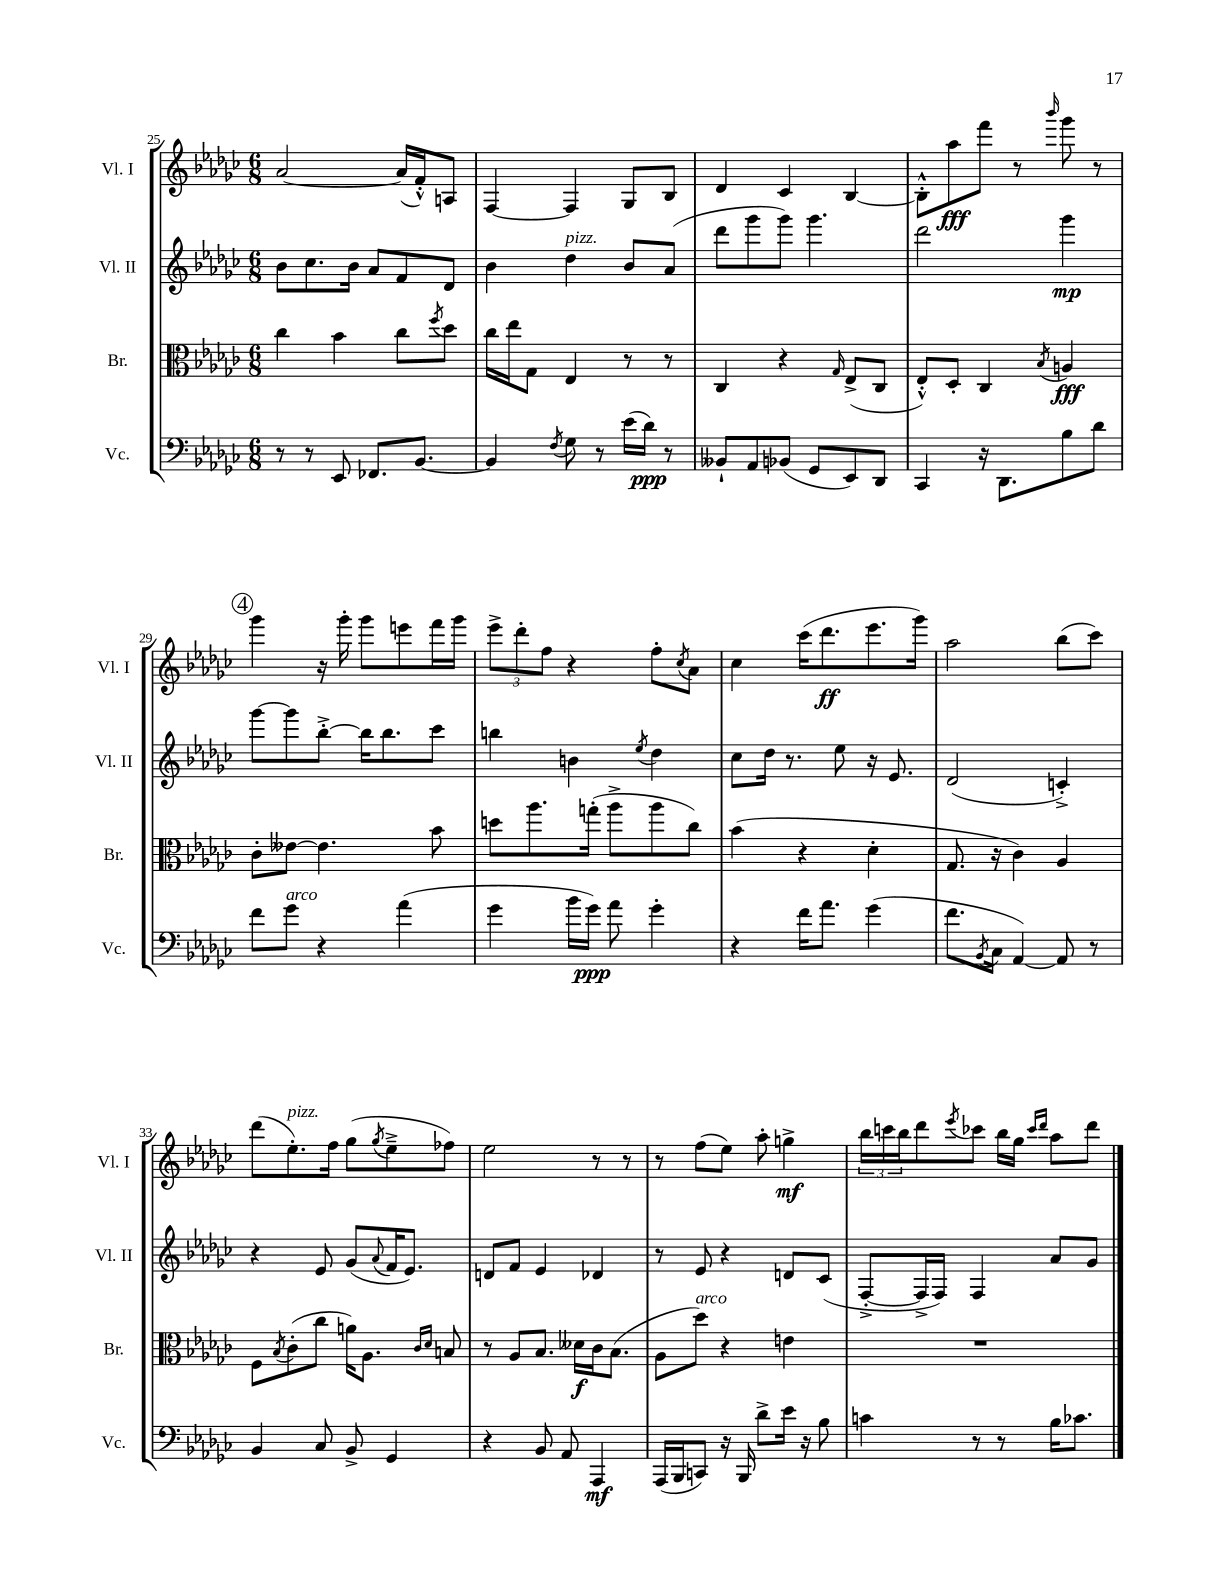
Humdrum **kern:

**kern	**dynam	**kern	**dynam	**kern	**dynam	**kern	**dynam
*part4	*part4	*part3	*part3	*part2	*part2	*part1	*part1
*staff4	*staff4	*staff3	*staff3	*staff2	*staff2	*staff1	*staff1
*I"Vc.	*	*I"Br.	*	*I"Vl. II	*	*I"Vl. I	*
*I'Vc.	*	*I'Br.	*	*I'Vl. II	*	*I'Vl. I	*
*clefF4	*	*clefC3	*	*clefG2	*	*clefG2	*
*k[b-e-a-d-g-c-]	*	*k[b-e-a-d-g-c-]	*	*k[b-e-a-d-g-c-]	*	*k[b-e-a-d-g-c-]	*
*M6/8	*	*M6/8	*	*M6/8	*	*M6/8	*
=25	=25	=25	=25	=25	=25	=25	=25
8r	.	4cc-\	.	8b-\L	.	[2a-/	.
8r	.	.	.	8.cc-\	.	.	.
8EE-/	.	4b-\	.	.	.	.	.
.	.	.	.	16b-\Jk	.	.	.
8.FF-X/L	.	.	.	8a-/L	.	.	.
.	.	8cc-\L	.	8f/	.	(16a-/LL]	.
[8.BB-/J	.	.	.	.	.	16f'^^/J)	.
.	.	8qff/	.	.	.	.	.
.	.	8dd-\J	.	8d-/J	.	8An/J	.
=26	=26	=26	=26	=26	=26	=26	=26
4BB-/]	.	16cc-\LL	.	4b-\	.	[4F/	.
.	.	16ee-\J	.	.	.	.	.
.	.	8G-\J	.	.	.	.	.
8qF/	.	.	.	.	.	.	.
!	!	!	!	!LO:TX:a:i:t=pizz.	!	!	!
8G-\	.	4E-/	.	4dd-\	.	4F/]	.
8r	.	.	.	.	.	.	.
(16e-\LL	.	8r	.	8b-/L	.	8G-/L	.
16d-\JJ)	ppp	.	.	.	.	.	.
8r	.	8r	.	(8a-/J	.	8B-/J	.
=27	=27	=27	=27	=27	=27	=27	=27
8BB--X`/L	.	4C-/	.	8ddd-\L	.	4d-/	.
8AA-/	.	.	.	8ggg-\	.	.	.
(8BB-X/J	.	4r	.	8ggg-\J)	.	4c-/	.
8GG-/L	.	.	.	4.ggg-\	.	.	.
.	.	16qqG-/	.	.	.	.	.
8EE-/)	.	(8E-^/L	.	.	.	[4B-/	.
8DD-/J	.	8C-/J	.	.	.	.	.
=28	=28	=28	=28	=28	=28	=28	=28
4CC-/	.	8E-'^^/L)	.	2ddd-\	.	8B-'^^\L]	.
.	.	8D-'/J	.	.	.	8aa-\	fff
16r	.	4C-/	.	.	.	8fff\J	.
8.DD-\L	.	.	.	.	.	.	.
.	.	.	.	.	.	8r	.
.	.	8qB-/	.	.	.	16qqbbb-/	.
8B-\	.	4An/	fff	4ggg-\	mp	8ggg-\	.
8d-\J	.	.	.	.	.	8r	.
!!LO:LB:g=z
!!LO:REH:place=s1:t=4
=29	=29	=29	=29	=29	=29	=29	=29
8f\L	.	8c-'\L	.	[8ggg-\L	.	4ggg-\	.
!LO:TX:a:i:t=arco	!	!	!	!	!	!	!
8g-\J	.	[8e--X\J	.	8ggg-\]	.	.	.
4r	.	4.e--\]	.	[8bb-'^\J	.	16r	.
.	.	.	.	.	.	16ggg-'\	.
.	.	.	.	16bb-\KL]	.	8ggg-\L	.
.	.	.	.	8.bb-\	.	.	.
(4a-\	.	.	.	.	.	8eeen\	.
.	.	8b-\	.	8ccc-\J	.	16fff\L	.
.	.	.	.	.	.	16ggg-\JJ	.
=30	=30	=30	=30	=30	=30	=30	=30
4g-\	.	8ddn\L	.	4bbn\	.	12eee-^\L	.
.	.	.	.	.	.	12ddd-'\	.
.	.	8.aa-\	.	.	.	.	.
.	.	.	.	.	.	12ff\J	.
16b-\LL	.	.	.	4bn\	.	4r	.
16g-\JJ)	ppp	(16ggn'\Jk	.	.	.	.	.
8a-\	.	8aa-^\L	.	.	.	.	.
.	.	.	.	8qee-/	.	.	.
4g-'\	.	8aa-\	.	4dd-\	.	8ff'\L	.
.	.	.	.	.	.	8qcc-/	.
.	.	8cc-\J)	.	.	.	8a-\J	.
=31	=31	=31	=31	=31	=31	=31	=31
4r	.	(4b-\	.	8cc-\L	.	4cc-\	.
.	.	.	.	16dd-\Jk	.	.	.
.	.	.	.	8.r	.	.	.
16f\KL	.	4r	.	.	.	(16ccc-\KL	.
8.a-\J	.	.	.	.	.	8.ddd-\	ff
.	.	.	.	8ee-\	.	.	.
(4g-\	.	4d-'\	.	16r	.	8.eee-\	.
.	.	.	.	8.e-/	.	.	.
.	.	.	.	.	.	16ggg-\Jk)	.
=32	=32	=32	=32	=32	=32	=32	=32
8.f\L	.	8.G-/	.	(2d-/	.	2aa-\	.
8qBB-/	.	.	.	.	.	.	.
16C-\Jk	.	16r	.	.	.	.	.
[4AA-/)	.	4c-\)	.	.	.	.	.
8AA-/]	.	4A-/	.	4cn'^/)	.	(8bb-\L	.
8r	.	.	.	.	.	8ccc-\J)	.
!!LO:LB:g=z
=33	=33	=33	=33	=33	=33	=33	=33
4BB-/	.	8F\L	.	4r	.	(8ddd-\L	.
.	.	8qB-/	.	.	.	.	.
!	!	!	!	!	!	!LO:TX:a:i:t=pizz.	!
.	.	(8c-'\	.	.	.	8.ee-'\)	.
8C-/	.	8cc-\J	.	8e-/	.	.	.
.	.	.	.	.	.	16ff\Jk	.
8BB-^/	.	16an\KL)	.	(8g-/L	.	(8gg-\L	.
.	.	8.A-\J	.	.	.	.	.
.	.	.	.	8qqa-/	.	8qgg-/	.
4GG-/	.	.	.	16f/K	.	8ee-~^\	.
.	.	.	.	8.e-/J)	.	.	.
.	.	16qqc-/LL	.	.	.	.	.
.	.	16qqd-/JJ	.	.	.	.	.
.	.	8Bn/	.	.	.	8ff-X\J)	.
=34	=34	=34	=34	=34	=34	=34	=34
4r	.	8r	.	8dn/L	.	2ee-\	.
.	.	8A-/L	.	8f/J	.	.	.
8BB-/	.	8.B-/J	.	4e-/	.	.	.
8AA-/	.	.	.	.	.	.	.
.	.	16d--X\LL	f	.	.	.	.
4AAA-/	mf	16c-\J	.	4d-X/	.	8r	.
.	.	(8.B-\J	.	.	.	.	.
.	.	.	.	.	.	8r	.
=35	=35	=35	=35	=35	=35	=35	=35
(16AAA-/LL	.	8A-\L	.	8r	.	8r	.
16BBB-/J	.	.	.	.	.	.	.
!	!	!LO:TX:a:i:t=arco	!	!	!	!	!
8CCn/J)	.	8dd-\J)	.	8e-/	.	(8ff\L	.
16r	.	4r	.	4r	.	8ee-\J)	.
16BBB-/	.	.	.	.	.	.	.
8d-^\L	.	.	.	.	.	8aa-'\	.
16e-\Jk	.	4en\	.	8dn/L	.	4ggn^\	mf
16r	.	.	.	.	.	.	.
8B-\	.	.	.	(8c-/J	.	.	.
=36	=36	=36	=36	=36	=36	=36	=36
4cn\	.	2.r	.	[8F'^/L	.	24bb-\LL	.
.	.	.	.	.	.	24cccn\	.
.	.	.	.	.	.	24bb-\J	.
.	.	.	.	16F^/L]	.	8ddd-\	.
.	.	.	.	16F/JJ)	.	.	.
.	.	.	.	.	.	8qeee-/	.
8r	.	.	.	4F/	.	8ccc-X\J	.
8r	.	.	.	.	.	16bb-\LL	.
.	.	.	.	.	.	16gg-\JJ	.
.	.	.	.	.	.	16qqccc-/LL	.
.	.	.	.	.	.	16qqddd-/JJ	.
16B-\KL	.	.	.	8a-/L	.	8aa-\L	.
8.c-X\J	.	.	.	.	.	.	.
.	.	.	.	8g-/J	.	8ddd-\J	.
==	==	==	==	==	==	==	==
*-	*-	*-	*-	*-	*-	*-	*-
